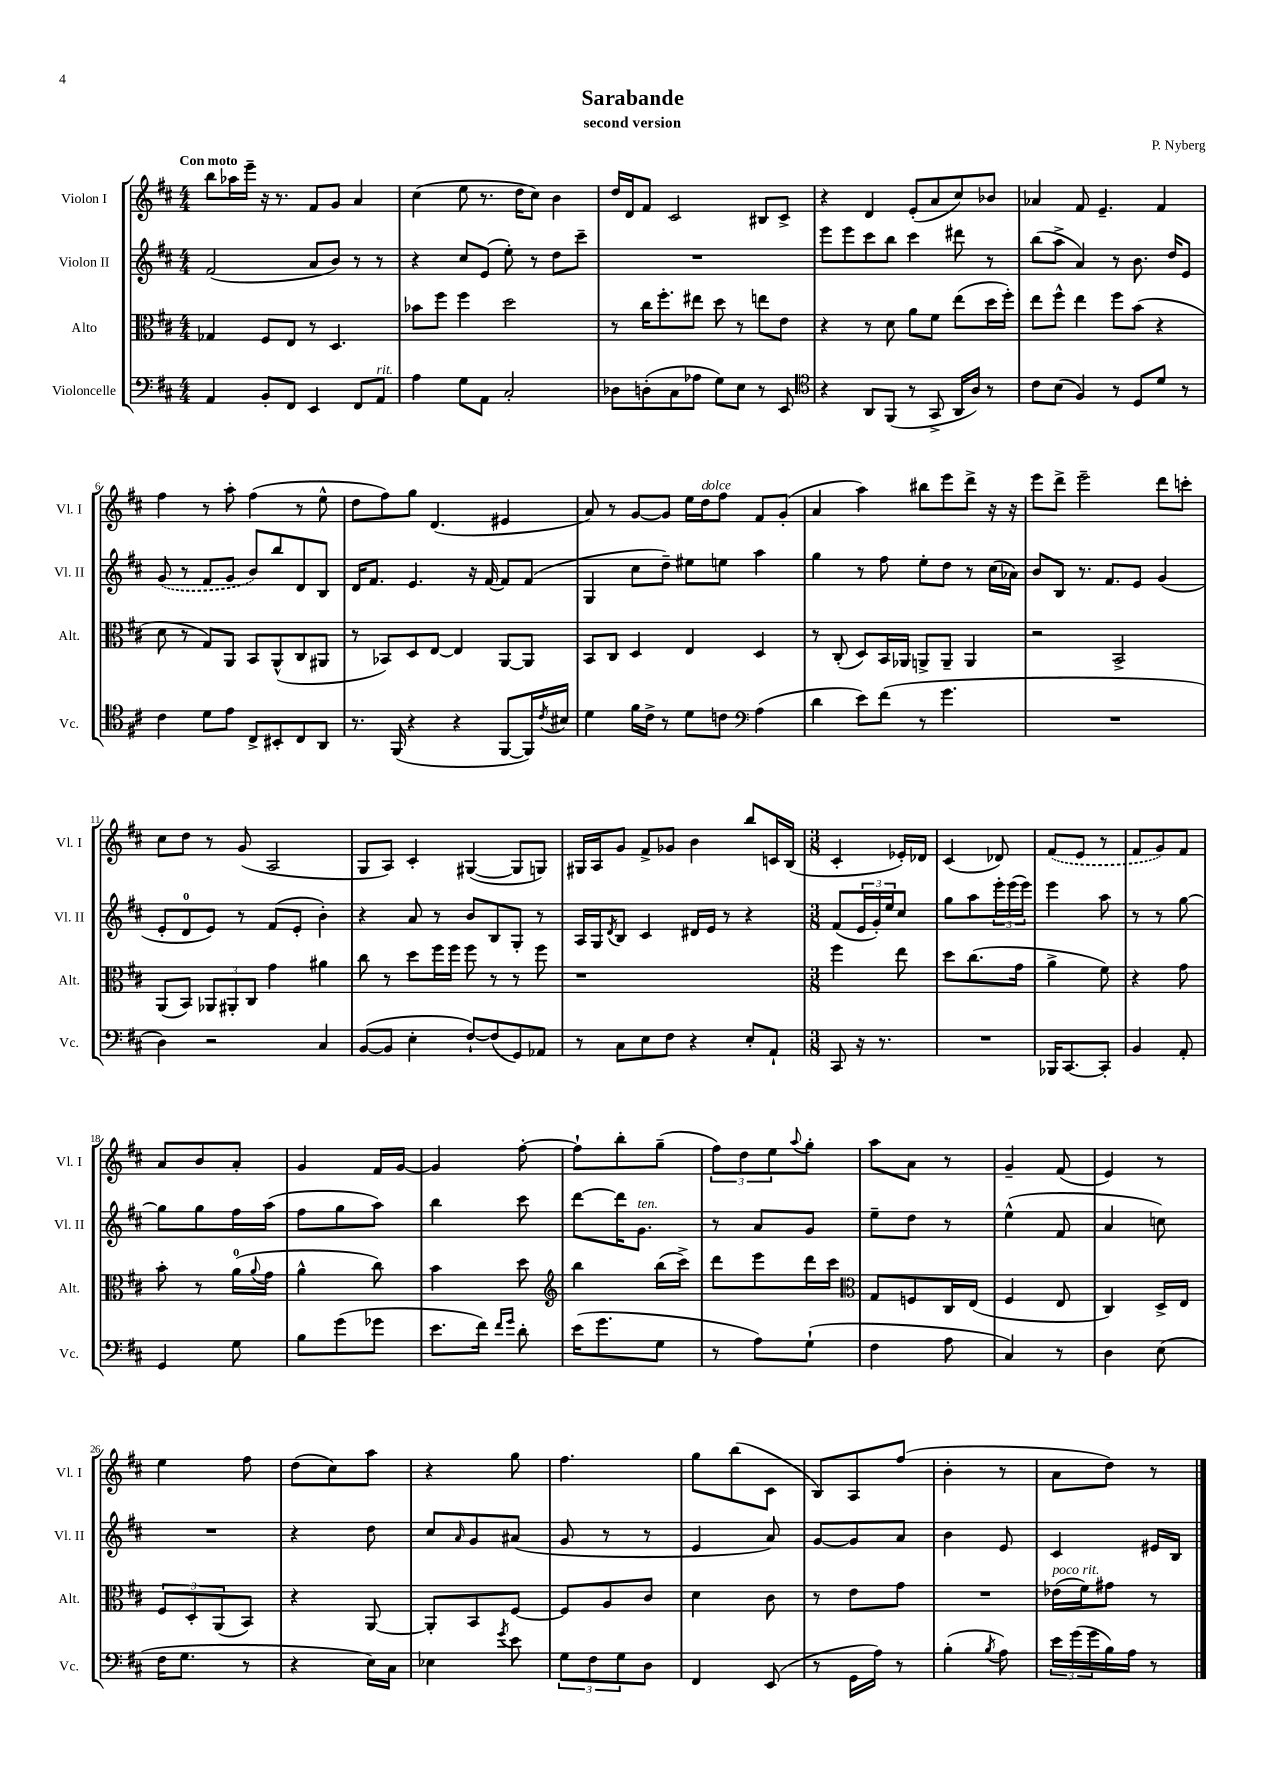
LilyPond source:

\header { title = "Sarabande" composer = "P. Nyberg" subtitle = "second version" }
<<
\new StaffGroup <<
\new Staff = "s0" \with { instrumentName = "Violon I" shortInstrumentName = "Vl. I" } {
    \clef treble \key d \major \numericTimeSignature \time 4/4 \tempo "Con moto"
    b''8 aes''16 e'''16-- r16 r8. fis'8 g'8 a'4 |
    cis''4( e''8 r8. d''16 cis''8) b'4 |
    d''16 d'16 fis'8 cis'2 bis8 cis'8-> |
    r4 d'4 e'8-.( a'8 cis''8) bes'8 |
    aes'4 fis'8 e'4.-- fis'4 |
    fis''4 r8 a''8-. fis''4( r8 e''8-^ |
    d''8 fis''8) g''8 d'4.( eis'4 |
    a'8) r8 g'8~ g'8 e''16 d''16^\markup { \italic "dolce" } fis''8 fis'8 g'8-.( |
    a'4 a''4) bis''8 e'''8 d'''8-> r16 r16 |
    e'''8 d'''8-> e'''2-- d'''8 c'''8-. |
    cis''8 d''8 r8 g'8( a2 |
    g8 a8) cis'4-. gis4~( gis8 g8) |
    gis16 a16 g'8 fis'8-> ges'8 b'4 b''8 c'16 b16( |
    \numericTimeSignature \time 3/8 cis'4-. ees'16-.) des'16 |
    cis'4( des'8) |
    \once \slurDashed fis'8( e'8 r8 |
    fis'8 g'8) fis'8 |
    a'8 b'8 a'8-. |
    g'4 fis'16 g'16~ |
    g'4 fis''8~-. |
    fis''8-! b''8-. g''8--( |
    \tuplet 3/2 { fis''8) d''8 e''8 } \appoggiatura { a''8 } g''8-. |
    a''8 a'8 r8 |
    g'4-- fis'8( |
    e'4) r8 |
    e''4 fis''8 |
    d''8( cis''8) a''8 |
    r4 g''8 |
    fis''4. |
    g''8 b''8( cis'8 |
    b8) a8 fis''8( |
    b'4-. r8 |
    a'8 d''8) r8 \bar "|." |
}
\new Staff = "s1" \with { instrumentName = "Violon II" shortInstrumentName = "Vl. II" } {
    \clef treble \key d \major \numericTimeSignature \time 4/4
    fis'2( a'8 b'8) r8 r8 |
    r4 cis''8 e'8( e''8-.) r8 d''8 cis'''8-- |
    R1 |
    e'''8 e'''8 cis'''8 b''8 cis'''4 dis'''8 r8 |
    b''8( a''8-> a'4) r8 b'8. d''16 e'8 |
    \once \slurDashed g'8( r8 fis'8 g'8 b'8) b''8 d'8 b8 |
    d'16 fis'8. e'4. r16 fis'16~ fis'8 fis'8( |
    g4 cis''8 d''8--) eis''8 e''8 a''4 |
    g''4 r8 fis''8 e''8-. d''8 r8 cis''16( aes'16) |
    b'8 b8 r8. fis'8. e'8 g'4( |
    e'8-. d'8-0 e'8) r8 fis'8( e'8-. b'4-.) |
    r4 a'8 r8 b'8 b8 g8-. r8 |
    a16 g16 \acciaccatura { d'8 } b8 cis'4 dis'16 e'16 r8 r4 |
    \numericTimeSignature \time 3/8 fis'8( \tuplet 3/2 { e'16 g'16-.) e''16 } cis''8 |
    g''8 a''8 \tuplet 3/2 { e'''16-. e'''16( e'''16) } |
    e'''4 a''8 |
    r8 r8 g''8~ |
    g''8 g''8 fis''16 a''16( |
    fis''8 g''8 a''8) |
    b''4 cis'''8 |
    d'''8~ d'''16 g'8.^\markup { \italic "ten." } |
    r8 a'8 g'8 |
    e''8-- d''8 r8 |
    e''4-^( fis'8 |
    a'4 c''8) |
    R4. |
    r4 d''8 |
    cis''8 \grace { a'16 } g'8 ais'8( |
    g'8 r8 r8 |
    e'4 a'8) |
    g'8~ g'8 a'8 |
    b'4 e'8 |
    cis'4 eis'16 b16 \bar "|." |
}
\new Staff = "s2" \with { instrumentName = "Alto" shortInstrumentName = "Alt." } {
    \clef alto \key d \major \numericTimeSignature \time 4/4
    ges4 fis8 e8 r8 d4. |
    bes'8 fis''8 fis''4 d''2 |
    r8 cis''16 fis''8.-. eis''8 d''8 r8 e''8 e'8 |
    r4 r8 d'8 a'8 fis'8 e''8( d''16 fis''16-.) |
    e''8 fis''8-^ e''4 fis''8 b'8( r4 |
    d'8 r8 g8) a,8 b,8 a,8-^( cis8 ais,8 |
    r8 bes,8) d8 e8~ e4 a,8~ a,8 |
    b,8 cis8 d4 e4 d4 |
    r8 cis8-.( d8) b,16 aes,16 a,8-> a,8-- a,4 |
    r2 b,2-> |
    a,8( b,8) \tuplet 3/2 { aes,8 ais,8-. cis8 } g'4 ais'4 |
    cis''8 r8 d''8 fis''16 fis''16 fis''8 r8 r8 fis''8 |
    r1 |
    \numericTimeSignature \time 3/8 fis''4 e''8 |
    d''8 cis''8.( g'16 |
    a'4-> fis'8) |
    r4 g'8 |
    b'8-. r8 a'16-0( \appoggiatura { a'8 } g'16 |
    a'4-^ cis''8) |
    b'4 d''8 |
    \clef treble b''4 b''16( cis'''16->) |
    d'''8 e'''8 d'''16 cis'''16 |
    \clef alto g8 f8 cis16 e16( |
    fis4 e8 |
    cis4) d16-> e16 |
    \tuplet 3/2 { fis8 d8-. a,8( } b,8) |
    r4 a,8~ |
    a,8-. b,8 fis8~ |
    fis8 a8 cis'8 |
    d'4 cis'8 |
    r8 e'8 g'8 |
    R4. |
    ees'16^\markup { \italic "poco rit." }( fis'16) gis'8 r8 \bar "|." |
}
\new Staff = "s3" \with { instrumentName = "Violoncelle" shortInstrumentName = "Vc." } {
    \clef bass \key d \major \numericTimeSignature \time 4/4
    a,4 b,8-. fis,8 e,4 fis,8 a,8^\markup { \italic "rit." } |
    a4 g8 a,8 cis2-. |
    des8 d8-.( cis8 aes8 g8) e8 r8 e,8 |
    \clef tenor r4 a,8 fis,8( r8 g,8-> a,16 a16) r8 |
    cis'8 b8( fis4) r8 d8 d'8 r8 |
    cis'4 d'8 e'8 cis8-> bis,8-. cis8 a,8 |
    r8. fis,16( r4 r4 fis,8~ fis,16) \acciaccatura { cis'8 } bis16 |
    d'4 fis'16 cis'16-> r8 d'8 c'8 \clef bass a4( |
    d'4 e'8) fis'8( r8 g'4. |
    R1 |
    d4) r2 cis4 |
    b,8~( b,8 e4-. fis8~-!) fis8( g,8) aes,8 |
    r8 cis8 e8 fis8 r4 e8-. a,8-! |
    \numericTimeSignature \time 3/8 cis,8 r16 r8. |
    R4. |
    bes,,16 cis,8.~ cis,8-. |
    b,4 a,8-. |
    g,4 g8 |
    b8 g'8( ges'8 |
    e'8. fis'16) \grace { fis'16 g'16 } d'8-. |
    e'16( g'8. g8 |
    r8 a8) g8-!( |
    fis4 a8 |
    cis4) r8 |
    d4 e8( |
    fis16 g8. r8 |
    r4 e16) cis16 |
    ees4 \acciaccatura { g'8 } e'8 |
    \tuplet 3/2 { g8 fis8 g8 } d8 |
    fis,4 e,8( |
    r8 g,16 a16) r8 |
    b4-.( \acciaccatura { b8 } a8) |
    \tuplet 3/2 { e'16 g'16( g'16 } b16) a16 r8 \bar "|." |
}
>>
>>
